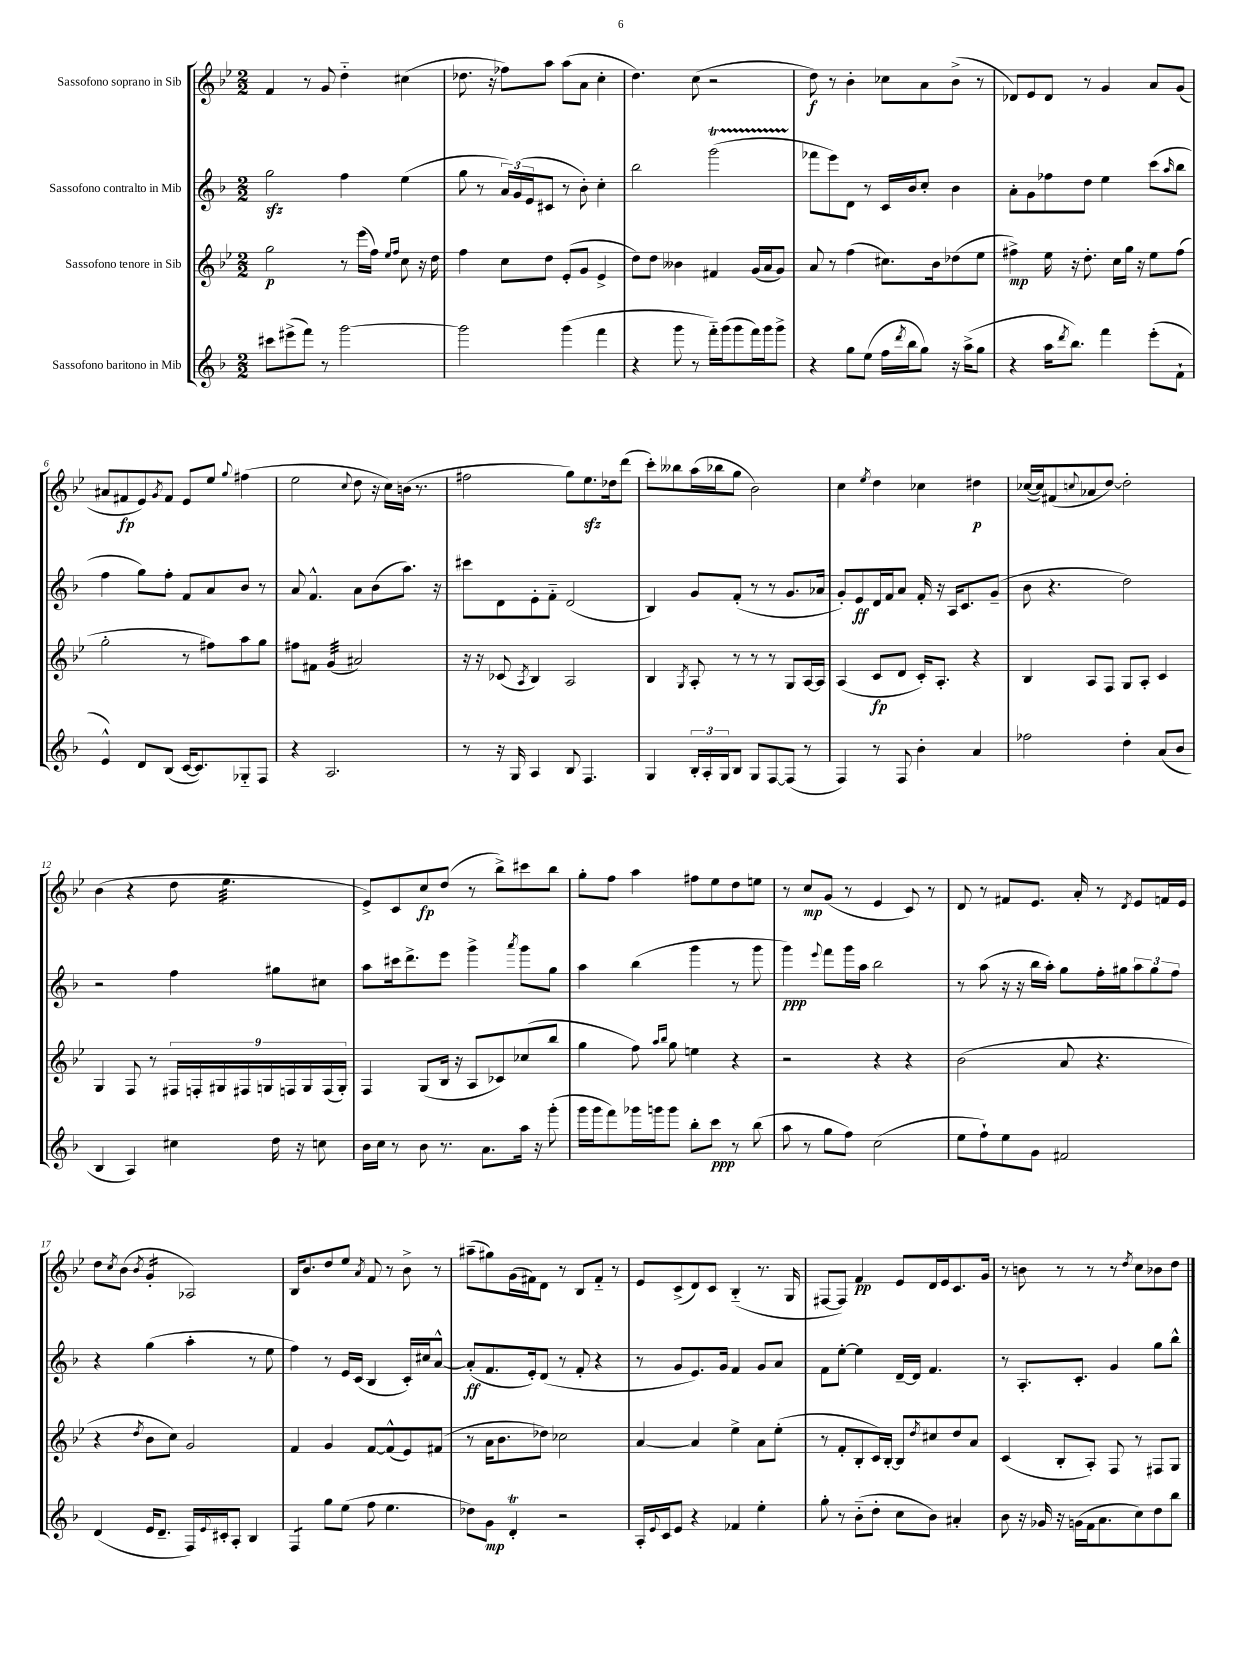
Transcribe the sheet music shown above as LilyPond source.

<<
\new StaffGroup <<
\new Staff = "s0" \with { instrumentName = "Sassofono soprano in Sib" } {
    \clef treble \key bes \major \numericTimeSignature \time 2/2
    f'4 r8 g'8 d''4-_ cis''4( |
    des''8. r16 fes''8) a''8 a''8( a'8 c''4-. |
    d''4.) c''8( r2 |
    d''8\f) r8 bes'4-. ces''8 a'8 bes'8->( r8 |
    des'8) ees'8 des'8 r8 g'4 a'8 g'8( |
    ais'8 fis'8\fp ees'8) \acciaccatura { g'8 } fis'8 ees'8 ees''8 \appoggiatura { g''8 } fis''4( |
    ees''2 \appoggiatura { c''8 } d''8 r16 c''16) b'16( r8. |
    fis''2 g''8) ees''8.\sfz des''16 d'''8( |
    c'''8-.) beses''8 a''16( bes''16 g''8 bes'2) |
    c''4 \acciaccatura { ees''8 } d''4 ces''4 dis''4\p |
    ces''16~( ces''16) fis'8( \appoggiatura { c''8 } aes'8 d''8~) d''2-. |
    bes'4( r4 d''8 ees''4.:32 |
    ees'8->) c'8 c''8\fp d''8( r8 bes''8->) cis'''8 bes''8 |
    g''8-. f''8 a''4 fis''8 ees''8 d''8 e''8 |
    r8 c''8\mp g'8( r8 ees'4 c'8) r8 |
    d'8 r8 fis'8 ees'8. a'16-. r8 \acciaccatura { d'8 } ees'8 f'16 ees'16 |
    d''8 \acciaccatura { c''8 } bes'8( \acciaccatura { bes'8 } g'4:16-. aes2) |
    bes16 bes'8. d''8 ees''8 \acciaccatura { a'8 } f'8 r8 bes'8-> r8 |
    ais''8--( gis''8) g'16( fis'16) d'8 r8 bes8 fis'8-_ r8 |
    ees'8 c'8->( d'8) c'8 bes4-_( r8. g16 |
    fis8~ fis8) f'4\pp ees'8 d'16 ees'16 c'8. g'16 |
    r8 b'8 r8 r8 r8 \acciaccatura { d''8 } c''8 bes'8 d''8 \bar "|." |
}
\new Staff = "s1" \with { instrumentName = "Sassofono contralto in Mib" } {
    \clef treble \key f \major \numericTimeSignature \time 2/2
    g''2\sfz f''4 e''4( |
    g''8 r8 \tuplet 3/2 { a'16) g'16( e'16 } cis'8 r8 bes'8-.) c''4-. |
    bes''2 g'''2\startTrillSpan( |
    fes'''8\stopTrillSpan e'''8) d'8 r8 c'16 bes'16 c''8-. bes'4 |
    a'8-. g'8 fes''8 d''8 e''4 c'''8( \grace { a''16 } bes''8 |
    f''4 g''8) f''8-. f'8 a'8 bes'8 r8 |
    a'8 f'4.-^ a'8 bes'8( a''8.) r16 |
    cis'''8 d'8 e'8-. f'8-_ d'2( |
    bes4) g'8 f'8-.( r8 r8 g'8. aes'16 |
    g'8-.) e'8\ff d'16 f'16 a'8 f'16-. r16 a16 c'8. g'8--( |
    bes'8 r4. d''2) |
    r2 f''4 gis''8 cis''8 |
    a''8 cis'''16 d'''8.-> e'''8 g'''4-> \acciaccatura { a'''8 } g'''8 g''8 |
    a''4 bes''4( g'''4 r8 g'''8 |
    g'''4\ppp) \appoggiatura { e'''8 } f'''8 g'''16 a''16 bes''2 |
    r8 a''8( r16 r16 bes''16 a''16-.) g''8 f''16-. gis''16 \tuplet 3/2 { a''8 gis''8 f''8 } |
    r4 g''4( a''4-. r8 e''8 |
    f''4) r8 e'16 c'16( bes4 c'16-.) cis''16 a'8~-^ |
    a'8-.\ff( f'8. e'16-.) d'8( r8 f'8-. r4 |
    r8 g'8 e'8.) g'16 f'4 g'8 a'8 |
    f'8 e''8~-. e''4 d'16~-- d'16 f'4. |
    r8 a8.-. c'8.-. g'4 g''8 bes''8-^ \bar "|." |
}
\new Staff = "s2" \with { instrumentName = "Sassofono tenore in Sib" } {
    \clef treble \key bes \major \numericTimeSignature \time 2/2
    g''2\p r8 ees'''16( f''16) \grace { ees''16 f''16 } c''8 r16 d''16 |
    f''4 c''8 d''8 ees'8-.( g'8 ees'4-> |
    d''8) d''8 beses'4 fis'4 g'16( a'16 g'8) |
    a'8 r8 f''4( cis''8.) bes'16 des''8( ees''8 |
    fis''4->\mp) ees''16 r16 d''8.-. c''16 g''16 r16 ees''8 fis''8( |
    g''2-. r8 fis''8) a''8 g''8 |
    fis''8 fis'8 g'4:32( ais'2) |
    r16 r16 ces'8( \acciaccatura { a8 } bes4) a2 |
    bes4 \acciaccatura { g8 } a8-. r8 r8 r8 g8 a16~ a16 |
    a4( c'8\fp d'8 c'16-.) a8.-. r4 |
    bes4 a8 f8 g8 a8-. c'4 |
    g4 f8 r8 \tuplet 9/8 { fis16 f16-. gis16 fis16 g16 f16 g16 f16( g16-.) } |
    f4 g8( bes16 r16 a8 ces'8) ces''8( bes''8 |
    g''4 f''8) \grace { a''16 bes''16 } g''8 e''4 r4 |
    r2 r4 r4 |
    bes'2( a'8 r4. |
    r4 \acciaccatura { d''8 } bes'8 c''8) g'2 |
    f'4 g'4 f'8~ f'8-^( ees'8) fis'8( |
    r8 a'16 bes'8. des''8) ces''2 |
    a'4~ a'4 ees''4-> a'8 ees''8-.( |
    r8 f'8-. bes8-. c'16) bes16~-. bes8 \acciaccatura { d''8 } cis''8 d''8 a'8 |
    c'4( bes8-. a8-.) f8 r8 fis8 g8 \bar "|." |
}
\new Staff = "s3" \with { instrumentName = "Sassofono baritono in Mib" } {
    \clef treble \key f \major \numericTimeSignature \time 2/2
    cis'''8 eis'''8->( f'''8) r8 g'''2~ |
    g'''2 g'''4( f'''4 |
    r4 g'''8 r8 f'''16-_) g'''16( g'''8 f'''16) g'''16 g'''8-> |
    r4 g''8 e''8( f''16 \acciaccatura { d'''8 } bes''16 g''8) r16 a''16->( g''8 |
    r4 a''16 \acciaccatura { d'''8 } bes''8.) f'''4 e'''8-.( f'8-! |
    e'4-^) d'8 bes8( c'16~ c'8.) ges8-_ f8 |
    r4 a2. |
    r8 r16 g16 a4 bes8 f4. |
    g4 \tuplet 3/2 { bes16-. a16-. g16 } bes8 g8 f8~ f8( r8 |
    f4) r8 f8 bes'4-. a'4 |
    fes''2 d''4-. a'8( bes'8 |
    bes4 a4) cis''4 d''16 r16 c''8 |
    bes'16 c''16 r8 bes'8 r8. a'8. a''16 r16 g'''8-.( |
    g'''16 g'''16 f'''8) ges'''16 g'''16 g'''8 bes''8-. c'''8\ppp r8 bes''8( |
    a''8 r8 g''8 f''8) c''2( |
    e''8 f''8-!) e''8 g'8 fis'2 |
    d'4( e'16 d'8.-- f16) \appoggiatura { e'8 } cis'16-. a8-. bes4 |
    f4:8 g''8 e''8( f''8 e''4. |
    des''8) g'8\mp d'4-.\trill r2 |
    a16-. \appoggiatura { e'8 } c'16 e'8 r4 fes'4 e''4-. |
    g''8-. r8 bes'8-_( d''8-. c''8 bes'8) ais'4-. |
    bes'8 r16 ges'16 r16 g'16( f'16 a'8. c''8) d''8 bes''8 \bar "|." |
}
>>
>>
